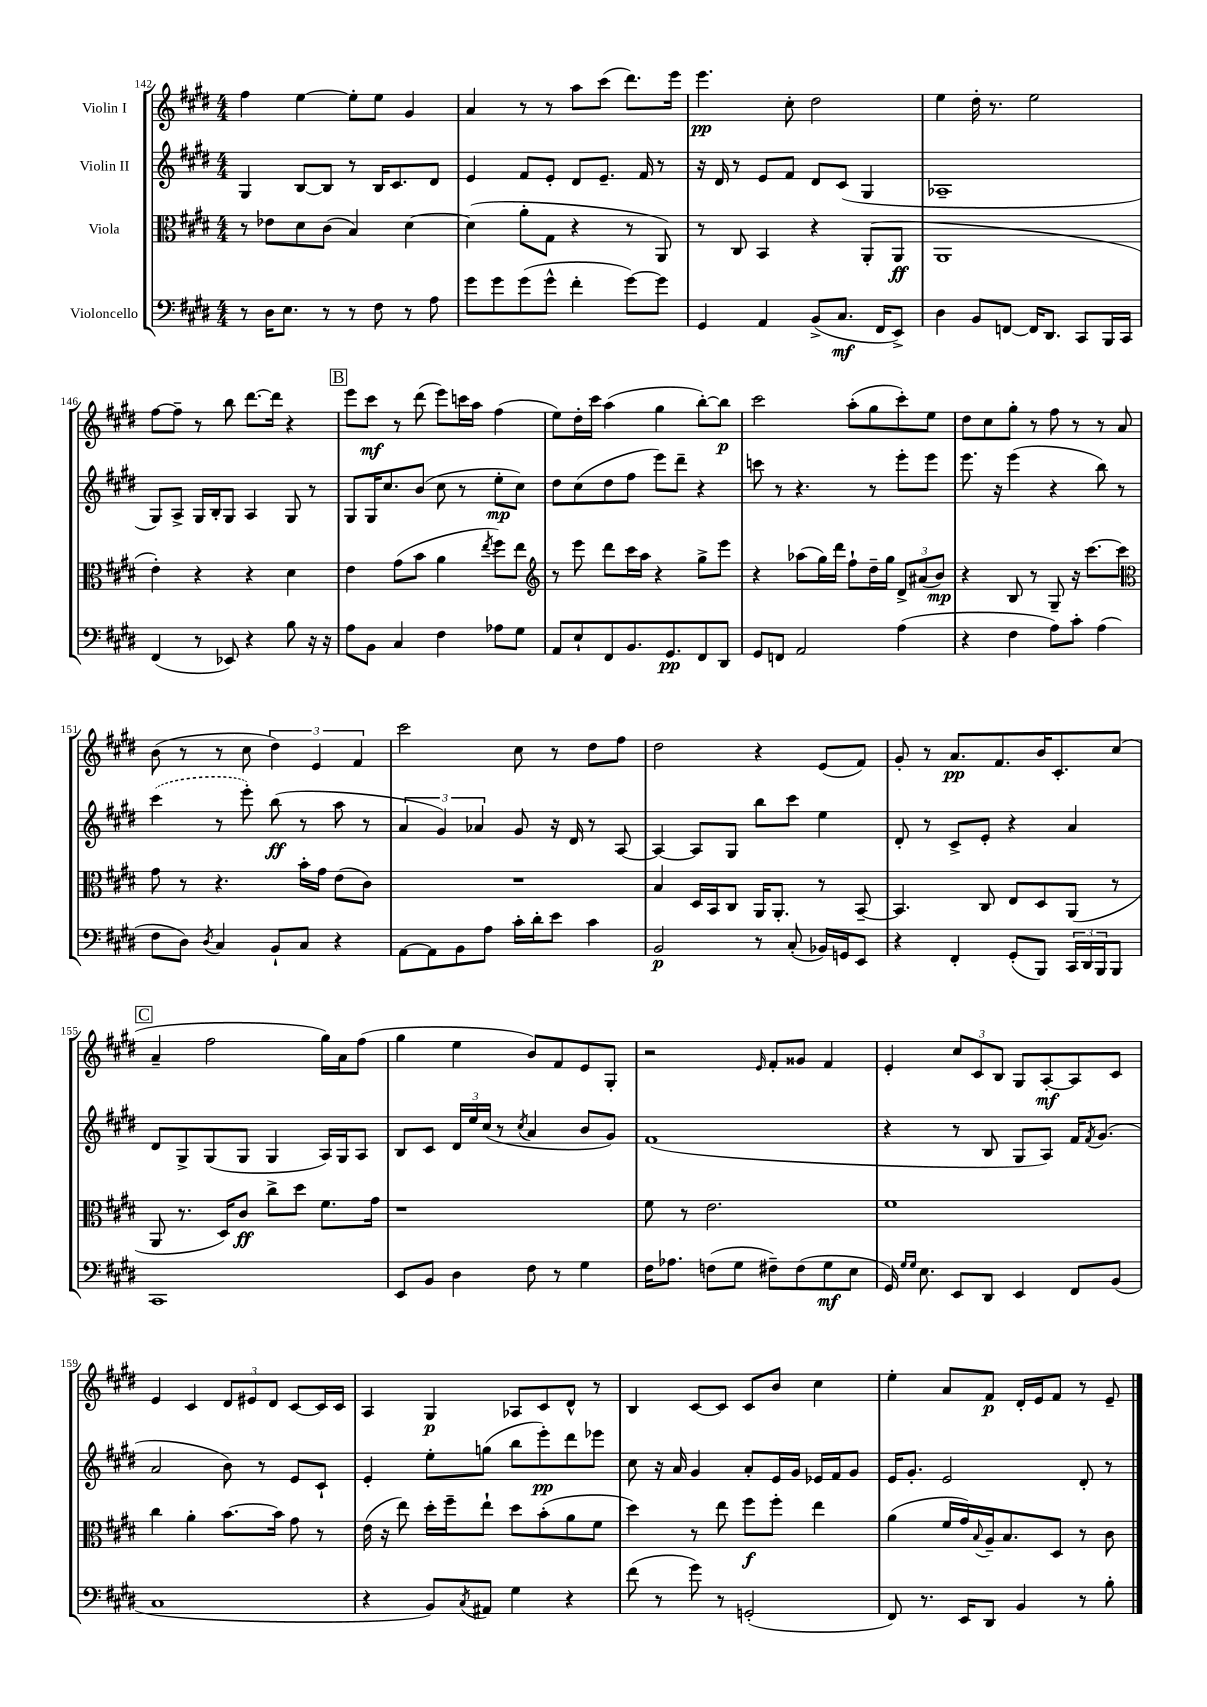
<<
\new StaffGroup <<
\new Staff = "s0" \with { instrumentName = "Violin I" } {
    \clef treble \key e \major \numericTimeSignature \time 4/4
    fis''4 e''4~ e''8-. e''8 gis'4 |
    a'4 r8 r8 a''8 cis'''8( dis'''8.) e'''16 |
    e'''4.\pp cis''8-. dis''2 |
    e''4 dis''16-. r8. e''2 |
    fis''8~ fis''8-- r8 b''8 dis'''8.~ dis'''16 r4 |
    \mark \markup { \box "B" } e'''8 cis'''8\mf r8 dis'''8( e'''8) c'''16 a''16 fis''4( |
    e''8) dis''16-. cis'''16 a''4( gis''4 b''8~-.) b''8\p |
    cis'''2 a''8-.( gis''8 cis'''8-.) e''8 |
    dis''8 cis''8 gis''8-. r8 fis''8 r8 r8 a'8 |
    b'8( r8 r8 cis''8 \tuplet 3/2 { dis''4) e'4 fis'4 } |
    cis'''2 cis''8 r8 dis''8 fis''8 |
    dis''2 r4 e'8( fis'8) |
    gis'8-. r8 a'8.\pp fis'8. b'16 cis'8.-. cis''8( |
    \mark \markup { \box "C" } a'4-- fis''2 gis''16) a'16 fis''8( |
    gis''4 e''4 b'8) fis'8 e'8 gis8-. |
    r2 \grace { e'16 } fis'8-. gisis'8 fis'4 |
    e'4-. \tuplet 3/2 { cis''8 cis'8 b8 } gis8 a8~-.\mf a8 cis'8 |
    e'4 cis'4 \tuplet 3/2 { dis'8 eis'8 dis'8 } cis'8~ cis'16 cis'16 |
    a4 gis4\p aes8 cis'8 dis'8-^ r8 |
    b4 cis'8~ cis'8 cis'8 b'8 cis''4 |
    e''4-. a'8 fis'8\p dis'16-. e'16 fis'8 r8 e'8-- \bar "|." |
}
\new Staff = "s1" \with { instrumentName = "Violin II" } {
    \clef treble \key e \major \numericTimeSignature \time 4/4
    gis4 b8~ b8 r8 b16 cis'8. dis'8 |
    e'4 fis'8 e'8-. dis'8 e'8.-- fis'16 r8 |
    r16 dis'16 r8 e'8 fis'8 dis'8 cis'8( gis4 |
    aes1-- |
    gis8) a8-> gis16 b16-. gis8 a4 gis8 r8 |
    \mark \markup { \box "B" } gis8 gis16 cis''8. b'8( cis''8 r8 e''8-.\mp cis''8) |
    dis''8 cis''8( dis''8 fis''8 e'''8) dis'''8-- r4 |
    c'''8 r8 r4. r8 e'''8-. e'''8 |
    e'''8. r16 e'''4( r4 b''8) r8 |
    \once \slurDashed cis'''4( r8 e'''8-.) b''8\ff( r8 a''8 r8 |
    \tuplet 3/2 { a'4 gis'4) aes'4 } gis'8 r16 dis'16 r8 a8~ |
    a4~ a8 gis8 b''8 cis'''8 e''4 |
    dis'8-. r8 cis'8-> e'8-. r4 a'4 |
    \mark \markup { \box "C" } dis'8 gis8-> gis8( gis8 gis4 a16) gis16 a8 |
    b8 cis'8 \tuplet 3/2 { dis'16 e''16 cis''16( } r8 \acciaccatura { cis''8 } a'4 b'8 gis'8) |
    fis'1( |
    r4 r8 b8 gis8 a8) fis'16 \acciaccatura { fis'8 } gis'8.( |
    a'2 b'8) r8 e'8 cis'8-! |
    e'4-. e''8-. g''8( b''8 e'''8-.\pp) dis'''8 ees'''8 |
    cis''8 r16 a'16 gis'4 a'8-. e'16 gis'16 ees'16 fis'16 gis'8 |
    e'16 gis'8.-. e'2 dis'8-. r8 \bar "|." |
}
\new Staff = "s2" \with { instrumentName = "Viola" } {
    \clef alto \key e \major \numericTimeSignature \time 4/4
    r8 ees'8 dis'8 cis'8( b4) dis'4~ |
    dis'4( a'8-. gis8 r4 r8 a,8) |
    r8 cis8 b,4 r4 a,8-.( a,8\ff |
    a,1 |
    e'4-.) r4 r4 dis'4 |
    \mark \markup { \box "B" } e'4 gis'8( b'8 a'4 \acciaccatura { e''8 } fis''8) e''8 |
    \clef treble r8 e'''8 dis'''8 cis'''16 a''16 r4 gis''8-> e'''8 |
    r4 aes''8( gis''16) dis'''16 fis''8-! dis''16-- gis''16 \tuplet 3/2 { dis'8-> ais'8( b'8\mp) } |
    r4 b8 r8 gis8-- r16 cis'''8.~ cis'''8 |
    \clef alto gis'8 r8 r4. b'16-. gis'16 e'8( cis'8) |
    R1 |
    b4 dis16 b,16 cis8 a,16 a,8.-. r8 b,8~-- |
    b,4. cis8 e8 dis8 a,8( r8 |
    \mark \markup { \box "C" } a,8 r8. dis16) cis'8\ff cis''8-> dis''8 fis'8. gis'16 |
    r1 |
    fis'8 r8 e'2. |
    fis'1 |
    cis''4 a'4-. b'8.~ b'16 gis'8 r8 |
    e'16( r16 e''8) dis''16-. fis''16-- e''8-! dis''8 b'8-.( a'8 fis'8 |
    dis''4) r8 e''8 fis''8\f fis''8-. e''4 |
    a'4( fis'16 gis'16) \appoggiatura { b8 } a16-- b8. dis8 r8 cis'8 \bar "|." |
}
\new Staff = "s3" \with { instrumentName = "Violoncello" } {
    \clef bass \key e \major \numericTimeSignature \time 4/4
    r8 dis16 e8. r8 r8 fis8 r8 a8 |
    gis'8 gis'8 gis'8( gis'8-^ fis'4-. gis'8~) gis'8 |
    gis,4 a,4 b,8->( cis8.\mf fis,16 e,8->) |
    dis4 b,8 f,8~ f,16 dis,8. cis,8 b,,16 cis,16 |
    fis,4( r8 ees,8) r4 b8 r16 r16 |
    \mark \markup { \box "B" } a8 b,8 cis4 fis4 aes8 gis8 |
    a,8 e8-! fis,8 b,8. gis,8.\pp fis,8 dis,8 |
    gis,8 f,8 a,2 a4( |
    r4 fis4 a8) cis'8-. a4( |
    fis8 dis8) \acciaccatura { dis8 } cis4 b,8-! cis8 r4 |
    a,8~ a,8 b,8 a8 cis'16-. dis'16-. e'8 cis'4 |
    b,2\p r8 cis8-.( bes,16) g,16 e,8 |
    r4 fis,4-. gis,8-.( b,,8) \tuplet 3/2 { cis,16 dis,16 b,,16 } b,,8 |
    \mark \markup { \box "C" } cis,1 |
    e,8 b,8 dis4 fis8 r8 gis4 |
    fis16 aes8. f8( gis8 fis8--) fis8( gis8\mf e8 |
    gis,16) \grace { gis16 gis16 } e8. e,8 dis,8 e,4 fis,8 b,8( |
    cis1 |
    r4 b,8) \acciaccatura { cis8 } ais,8 gis4 r4 |
    fis'8( r8 gis'8) r8 g,2-.( |
    fis,8) r8. e,16 dis,8 b,4 r8 b8-. \bar "|." |
}
>>
>>
\layout { \context { \Score currentBarNumber = #142 } }
